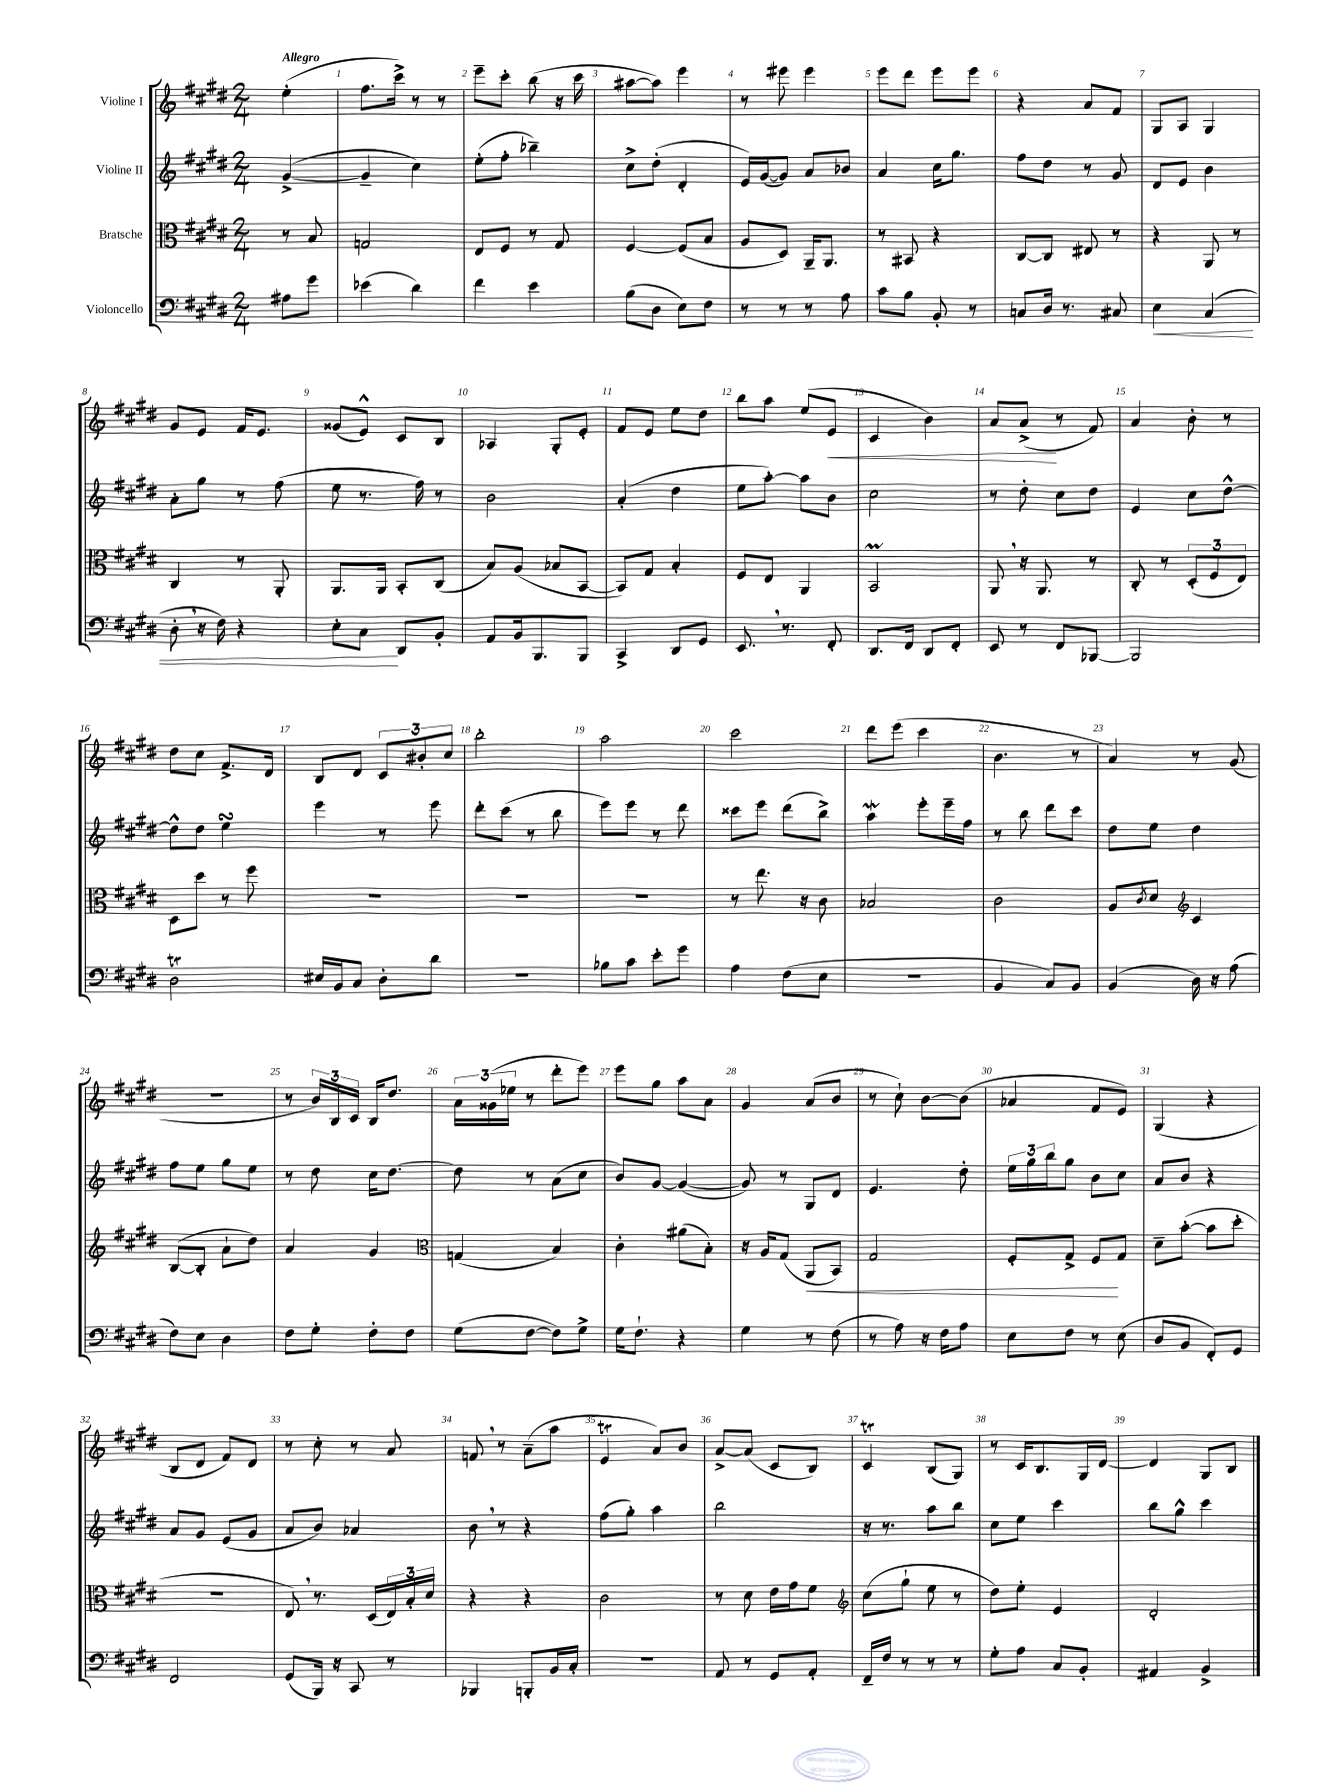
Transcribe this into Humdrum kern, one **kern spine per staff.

**kern	**kern	**kern	**kern
*staff4	*staff3	*staff2	*staff1
*clefF4	*clefC3	*clefG2	*clefG2
*k[f#c#g#d#]	*k[f#c#g#d#]	*k[f#c#g#d#]	*k[f#c#g#d#]
*M2/4	*M2/4	*M2/4	*M2/4
8A#	8r	([4g#^	(4ee'
8g#	8B	.	.
=	=	=	=
(4e-	2G	4g#~]	8.ff#
.	.	.	16ccc#^)
4d#)	.	4cc#)	8r
.	.	.	8r
=	=	=	=
4f#	8E	(8ee'	8eee~
.	8F#	8ff#'	8ccc#'
4e	8r	4bb-~)	(8bb
.	8G#	.	16r
.	.	.	16ccc#
=	=	=	=
(8B	[4F#	8cc#^	[8aa#
8D#	.	(8dd#'	8aa#])
8E)	(8F#]	4d#'	4eee
8F#	8B	.	.
=	=	=	=
8r	8A	16e)	8r
.	.	([16g#	.
8r	8D#)	8g#])	8eee#
8r	16AA~	8a	4eee#
.	8.AA	.	.
8A	.	8b-	.
=	=	=	=
8c#	8r	4a	8eee
8B	8BB#	.	8ddd#
8BB'	4r	16cc#	8eee
.	.	8.gg#	.
8r	.	.	8eee
=	=	=	=
8C	[8C#	8ff#	4r
16D#	8C#]	8dd#	.
8.r	.	.	.
.	8E#	8r	8a
8C#	8r	8g#	8f#
=	=	=	=
4E	4r	8d#	8G#
.	.	8e	8A
(4C#	8AA	4b	4G#
.	8r	.	.
=	=	=	=
8D#'	4C#	8a'	8g#
16r	.	8gg#	8e
16F#)	.	.	.
4r	8r	8r	16f#
.	.	.	8.e
.	8AA'	(8ff#	.
=	=	=	=
8E'	8.AA	8ee	(8g##
8C#	.	8.r	8e^^)
.	16AA	.	.
8DD#	8BB'	.	8c#
.	.	16ff#)	.
8BB'	(8C#	8r	8B
=	=	=	=
8AA	8B)	2b	4A-
16BB	(8A	.	.
8.BBB	.	.	.
.	8B-	.	8G#'
8BBB	[8BB	.	8e'
=	=	=	=
4CC#^	8BB])	(4a'	8f#
.	8G#	.	8e
8DD#	4B'	4dd#	8ee
8GG#	.	.	8dd#
=	=	=	=
8.EE	8F#	8ee	8bb
.	8E	[8aa')	8aa
8.r	.	.	.
.	4AA	8aa]	(8ee
8FF#'	.	8b	8e
=	=	=	=
8.DD#	2BB	2cc#	4c#
16FF#	.	.	.
8DD#	.	.	4b)
8FF#'	.	.	.
=	=	=	=
8EE	8AA	8r	8a
8r	16r	8dd#'	(8a^
.	8.AA	.	.
8FF#	.	8cc#	8r
[8BBB-	8r	8dd#	8f#)
=	=	=	=
2BBB-]	8C#'	4e	4a
.	8r	.	.
.	(12D#'	8cc#	8b'
.	12F#	.	.
.	.	[8dd#^^	8r
.	12E)	.	.
=	=	=	=
2D#	8D#	8dd#^^]	8dd#
.	8dd#	8dd#	8cc#
.	8r	4ee	8.f#^
.	8ff#	.	.
.	.	.	16d#
=	=	=	=
16E#	2r	4eee	8B
16BB	.	.	.
8C#	.	.	8d#
8D#'	.	8r	12c#
.	.	.	12b#'
8d#	.	8eee	.
.	.	.	12cc#
=	=	=	=
2r	2r	8ddd#'	2bb'
.	.	(8ccc#	.
.	.	8r	.
.	.	8bb	.
=	=	=	=
8B-	2r	8eee)	2aa
8c#	.	8eee	.
8e'	.	8r	.
8g#	.	8ddd#	.
=	=	=	=
4A	8r	8ccc##	2ccc#
.	8.ee	8eee	.
(8F#	.	(8ddd#	.
.	16r	.	.
8E	8c#	8bb^)	.
=	=	=	=
2r	2B-	4aa	8ddd#
.	.	.	(8eee
.	.	8eee'	4ccc#
.	.	16eee~	.
.	.	16ff#	.
=	=	=	=
4BB	2c#	8r	4.b
.	.	8bb	.
8C#)	.	8ddd#	.
8BB	.	8ccc#	8r
=	=	=	=
(4BB	8A	8dd#	4a)
.	8qc#	.	.
.	8d#	8ee	.
*	*clefG2	*	*
16D#)	4c#	4dd#	8r
16r	.	.	.
(8A	.	.	(8g#
=	=	=	=
8F#)	([8B	8ff#	2r
8E	8B']	8ee	.
4D#	8a`	8gg#	.
.	8dd#)	8ee	.
=	=	=	=
8F#	4a	8r	8r
8G#'	.	8dd#	24b)
.	.	.	24B
.	.	.	24c#
8F#'	4g#	16cc#	16B
.	.	[8.dd#	8.dd#
8F#	.	.	.
=	=	=	=
*	*clefC3	*	*
(8G#	(4G	8dd#]	24a
.	.	.	(24g##
.	.	.	24ee-
[8F#	.	8r	8r
8F#])	4B)	(8a	8ddd#'
8G#^	.	8cc#	8eee)
=	=	=	=
16G#	4c#'	8b)	8eee
8.F#`	.	.	.
.	.	[8g#	8gg#
4r	(8a#	(4g#_	8aa
.	8B')	.	8a
=	=	=	=
4G#	16r	8g#])	4g#
.	16A	.	.
.	(8G#	8r	.
8r	8AA	8G#	(8a
(8F#	8BB)	8d#	8b
=	=	=	=
8r	2G#	4.e	8r
8A)	.	.	8cc#`)
16r	.	.	[8b
16F#	.	.	.
8A	.	8dd#'	(8b]
=	=	=	=
8E	8F#'	24ee	4a-
.	.	24gg#	.
.	.	24bb	.
8F#	8G#^	8gg#	.
8r	8F#	8b	8f#
(8E	8G#	8cc#	8e)
=	=	=	=
8D#	8d#~	8a	(4G#
8BB	([8b'	8b	.
8FF#')	8b]	4r	4r
8GG#	8dd#'	.	.
=	=	=	=
2FF#	2r	8a	8B
.	.	8g#	8d#
.	.	(8e	8f#)
.	.	8g#	8d#
=	=	=	=
(8GG#	8E)	8a	8r
16BBB)	8.r	8b)	8cc#'
16r	.	.	.
8CC#	.	4a-	8r
.	(16D#	.	.
8r	24E)	.	8a
.	24B'	.	.
.	24d#	.	.
=	=	=	=
4BBB-	4r	8b	8f
.	.	8r	8r
8BBB'	4r	4r	(8a~
16BB	.	.	8aa
16C#'	.	.	.
=	=	=	=
2r	2c#	(8ff#	4e
.	.	8gg#')	.
.	.	4aa	8a)
.	.	.	8b
=	=	=	=
8AA	8r	2bb	[8a^
8r	8d#	.	(8a]
8GG#	16e	.	8c#
.	16g#	.	.
8AA'	8f#	.	8B)
=	=	=	=
*	*clefG2	*	*
16FF#~	(8cc#	16r	4c#
16F#	.	8.r	.
8r	8gg#`	.	.
8r	8ee	8aa	(8B
8r	8r	8bb	8G#)
=	=	=	=
8G#'	8dd#)	8cc#	8r
8A	8ee'	8ee	16c#
.	.	.	8.B
8C#	4e	4ccc#	.
8BB'	.	.	16G#
.	.	.	[16d#
=	=	=	=
4AA#	2d#'	8bb	4d#]
.	.	8gg#^^	.
4BB^	.	4ccc#	8G#
.	.	.	8B
==	==	==	==
*-	*-	*-	*-
